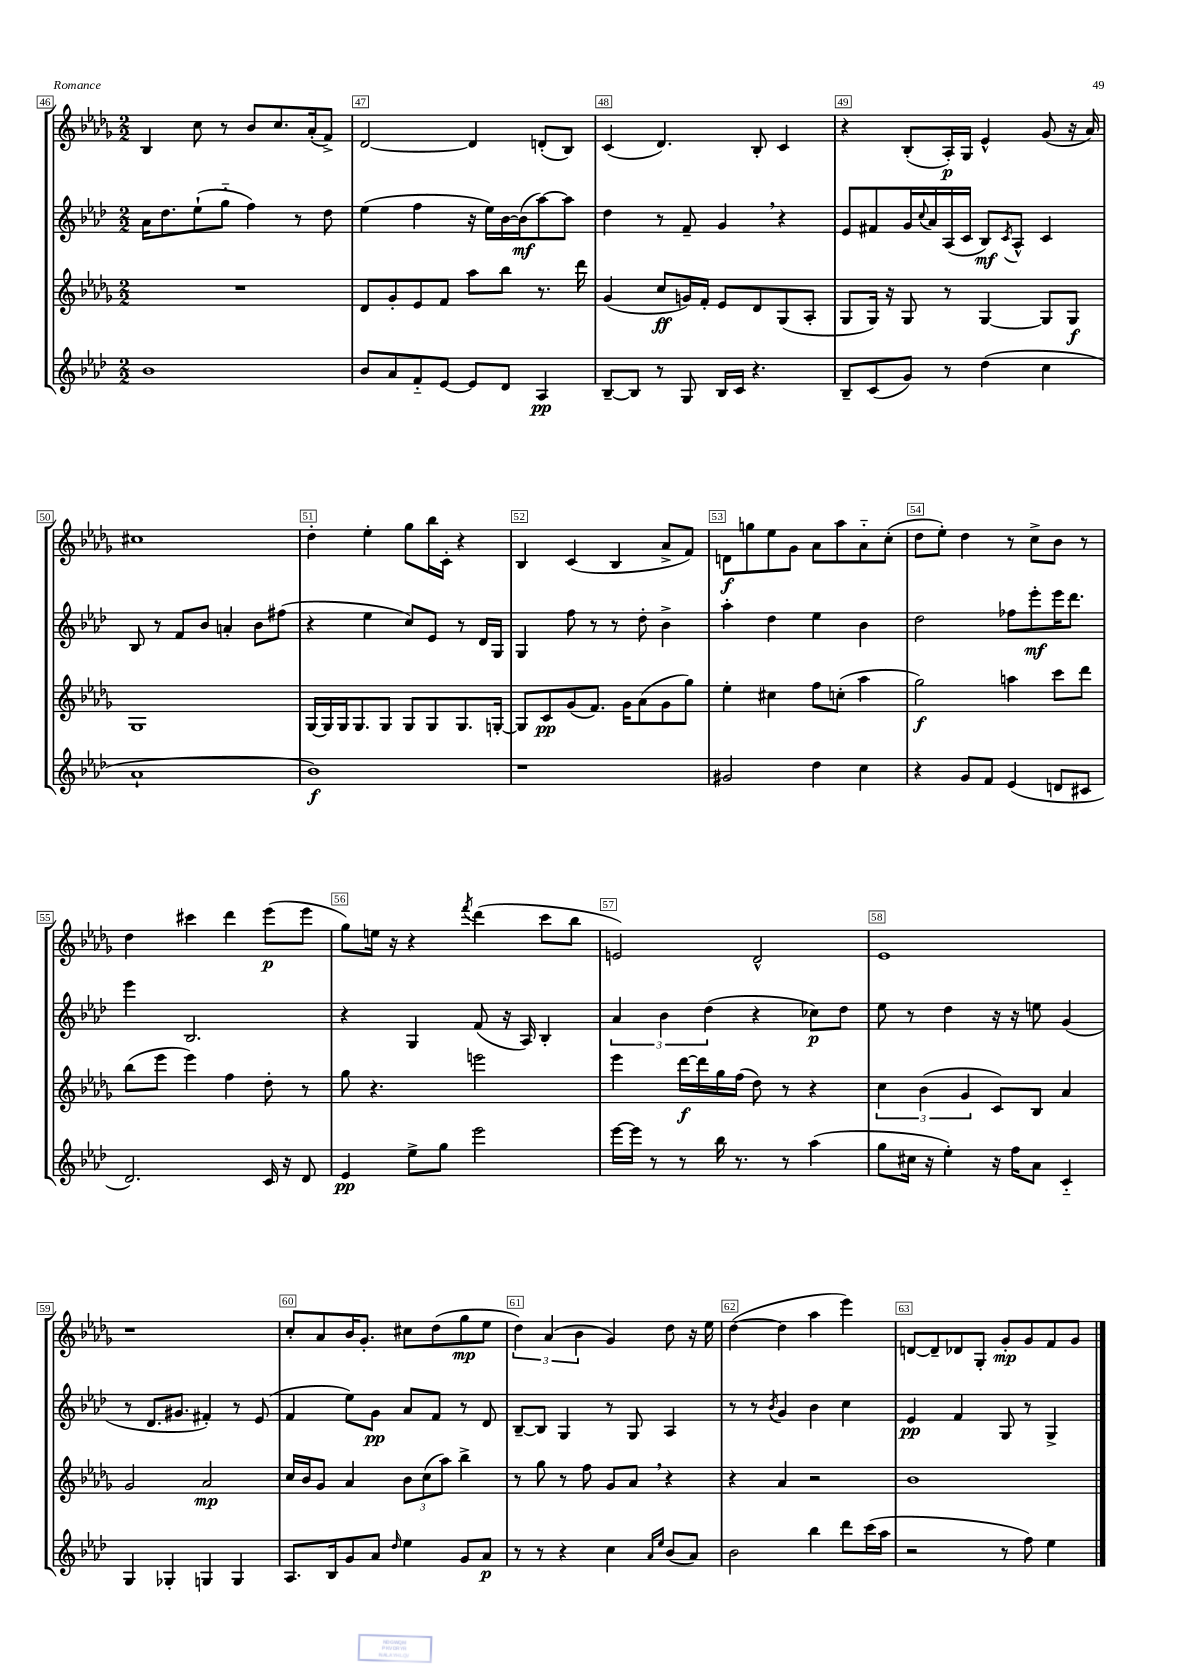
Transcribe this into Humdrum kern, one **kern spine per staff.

**kern	**dynam	**kern	**dynam	**kern	**dynam	**kern	**dynam
*part4	*part4	*part3	*part3	*part2	*part2	*part1	*part1
*staff4	*staff4	*staff3	*staff3	*staff2	*staff2	*staff1	*staff1
*clefG2	*	*clefG2	*	*clefG2	*	*clefG2	*
*k[b-e-a-d-]	*	*k[b-e-a-d-g-]	*	*k[b-e-a-d-]	*	*k[b-e-a-d-g-]	*
*M2/2	*	*M2/2	*	*M2/2	*	*M2/2	*
=46	=46	=46	=46	=46	=46	=46	=46
1b-	.	1r	.	16a-\KL	.	4B-/	.
.	.	.	.	8.dd-\	.	.	.
.	.	.	.	(8ee-`\	.	8cc\	.
.	.	.	.	8gg\J	.	8r	.
.	.	.	.	4ff\)	.	8b-/L	.
.	.	.	.	.	.	8.cc/	.
.	.	.	.	8r	.	.	.
.	.	.	.	.	.	(16a-'/k	.
.	.	.	.	8dd-\	.	8f^/J)	.
=47	=47	=47	=47	=47	=47	=47	=47
8b-/L	.	8d-/L	.	(4ee-\	.	[2d-/	.
8a-/	.	8g-'/	.	.	.	.	.
8f/	.	8e-/	.	4ff\	.	.	.
[8e-/J	.	8f/J	.	.	.	.	.
8e-/L]	.	8aa-\L	.	16r	.	4d-/]	.
.	.	.	.	16ee-\LL)	.	.	.
8d-/J	.	8bb-\J	.	[16b-\	.	.	.
.	.	.	.	(16b-\J]	mf	.	.
4A-/	pp	8.r	.	[8aa-\)	.	(8dn'/L	.
.	.	.	.	8aa-\J]	.	8B-/J)	.
.	.	16ddd-\	.	.	.	.	.
=48	=48	=48	=48	=48	=48	=48	=48
[8B-~/L	.	(4g-/	.	4dd-\	.	(4c/	.
8B-/J]	.	.	.	.	.	.	.
8r	.	8cc/L	ff	8r	.	4.d-/)	.
8G/	.	16gn/L)	.	8f~/	.	.	.
.	.	16f'/JJ	.	.	.	.	.
16B-/LL	.	8e-/L	.	4g,/	.	.	.
16c/JJ	.	.	.	.	.	.	.
4.r	.	8d-/	.	.	.	8B-'/	.
.	.	(8G-/	.	4r	.	4c/	.
.	.	8A-'/J	.	.	.	.	.
=49	=49	=49	=49	=49	=49	=49	=49
8B-~/L	.	8G-/L	.	8e-/L	.	4r	.
(8c/	.	16G-/Jk)	.	8f#X/	.	.	.
.	.	16r	.	.	.	.	.
8g/J)	.	8G-/	.	16g/L	.	(8B-'/L	.
.	.	.	.	8qqcc/	.	.	.
.	.	.	.	16a-/	.	.	.
8r	.	8r	.	(16A-/	.	16A-'/L)	p
.	.	.	.	16c/JJ	.	16G-/JJ	.
(4dd-\	.	[4G-/	.	8B-/L)	mf	4e-^^/	.
.	.	.	.	8qc/	.	.	.
.	.	.	.	8A-^^/J	.	.	.
4cc\	.	8G-/L]	.	4c/	.	(8g-/	.
.	.	8G-/J	f	.	.	16r	.
.	.	.	.	.	.	16a-/)	.
!!LO:LB:g=z
=50	=50	=50	=50	=50	=50	=50	=50
1a-`	.	1G-	.	8B-/	.	1cc#X	.
.	.	.	.	8r	.	.	.
.	.	.	.	8f/L	.	.	.
.	.	.	.	8b-/J	.	.	.
.	.	.	.	4an'/	.	.	.
.	.	.	.	8b-\L	.	.	.
.	.	.	.	(8ff#X\J	.	.	.
=51	=51	=51	=51	=51	=51	=51	=51
1b-)	f	[16G-/LL	.	4r	.	4dd-'\	.
.	.	16G-/]	.	.	.	.	.
.	.	16G-/J	.	.	.	.	.
.	.	8.G-/	.	.	.	.	.
.	.	.	.	4ee-\	.	4ee-'\	.
.	.	8G-/J	.	.	.	.	.
.	.	8G-/L	.	8cc/L)	.	8gg-\L	.
.	.	8G-/	.	8e-/J	.	16bb-\L	.
.	.	.	.	.	.	16c'\JJ	.
.	.	8.G-/	.	8r	.	4r	.
.	.	.	.	16d-/LL	.	.	.
.	.	[16Gn'/Jk	.	16G/JJ	.	.	.
=52	=52	=52	=52	=52	=52	=52	=52
1r	.	8G/L]	.	4G/	.	4B-/	.
.	.	8c/	pp	.	.	.	.
.	.	(8g-/	.	8ff\	.	(4c/	.
.	.	8.f/J)	.	8r	.	.	.
.	.	.	.	8r	.	4B-/	.
.	.	16g-\KL	.	.	.	.	.
.	.	(8a-\	.	8dd-'\	.	.	.
.	.	8g-\	.	4b-^\	.	8a-^/L	.
.	.	8gg-\J)	.	.	.	8f/J)	.
=53	=53	=53	=53	=53	=53	=53	=53
2g#X/	.	4ee-'\	.	4aa-'\	.	8dn\L	f
.	.	.	.	.	.	8ggn\	.
.	.	4cc#X\	.	4dd-\	.	8ee-\	.
.	.	.	.	.	.	8g-\J	.
4dd-\	.	8ff\L	.	4ee-\	.	8a-\L	.
.	.	(8ccn'\J	.	.	.	8aa-\	.
4cc\	.	4aa-\	.	4b-\	.	8a-\	.
.	.	.	.	.	.	(8cc'\J	.
=54	=54	=54	=54	=54	=54	=54	=54
4r	.	2gg-\)	f	2dd-\	.	8dd-\L	.
.	.	.	.	.	.	8ee-'\J)	.
8g/L	.	.	.	.	.	4dd-\	.
8f/J	.	.	.	.	.	.	.
(4e-/	.	4aan\	.	8ff-X\L	.	8r	.
.	.	.	.	8eee-'\	mf	8cc^\L	.
8dn/L	.	8ccc\L	.	16eee-\K	.	8b-\J	.
.	.	.	.	8.ddd-\J	.	.	.
8c#X/J	.	8ddd-\J	.	.	.	8r	.
!!LO:LB:g=z
=55	=55	=55	=55	=55	=55	=55	=55
2.d-/)	.	(8bb-\L	.	4eee-\	.	4dd-\	.
.	.	8eee-\J	.	.	.	.	.
.	.	4eee-\)	.	2.B-/	.	4ccc#X\	.
.	.	4ff\	.	.	.	4ddd-\	.
16c/	.	8dd-'\	.	.	.	(8eee-\L	p
16r	.	.	.	.	.	.	.
8d-/	.	8r	.	.	.	8eee-\J	.
=56	=56	=56	=56	=56	=56	=56	=56
4e-/	pp	8gg-\	.	4r	.	8gg-\L)	.
.	.	4.r	.	.	.	16een\Jk	.
.	.	.	.	.	.	16r	.
8ee-^\L	.	.	.	4G/	.	4r	.
8gg\J	.	.	.	.	.	.	.
.	.	.	.	.	.	8qfff/	.
2eee-\	.	2eeen\	.	(8f/	.	(4ddd-\	.
.	.	.	.	16r	.	.	.
.	.	.	.	16A-/)	.	.	.
.	.	.	.	4B-'/	.	8ccc\L	.
.	.	.	.	.	.	8bb-\J	.
=57	=57	=57	=57	=57	=57	=57	=57
[16eee-\LL	.	4eee-\	.	6a-/	.	2en/)	.
16eee-\JJ]	.	.	.	.	.	.	.
8r	.	.	.	.	.	.	.
.	.	.	.	6b-\	.	.	.
8r	.	[16ddd-\LL	f	.	.	.	.
.	.	16ddd-\]	.	.	.	.	.
.	.	.	.	(6dd-\	.	.	.
16bb-\	.	16gg-\	.	.	.	.	.
8.r	.	(16ff\JJ	.	.	.	.	.
.	.	8dd-\)	.	4r	.	2d-^^/	.
8r	.	8r	.	.	.	.	.
(4aa-\	.	4r	.	8cc-X\L)	p	.	.
.	.	.	.	8dd-\J	.	.	.
=58	=58	=58	=58	=58	=58	=58	=58
8gg\L	.	6cc\	.	8ee-\	.	1e-	.
16cc#X\Jk	.	.	.	8r	.	.	.
.	.	(6b-\	.	.	.	.	.
16r	.	.	.	.	.	.	.
4ee-'\)	.	.	.	4dd-\	.	.	.
.	.	6g-/	.	.	.	.	.
16r	.	8c/L)	.	16r	.	.	.
16ff\KL	.	.	.	16r	.	.	.
8a-\J	.	8B-/J	.	8een\	.	.	.
4c/	.	4a-/	.	(4g/	.	.	.
!!LO:LB:g=z
=59	=59	=59	=59	=59	=59	=59	=59
4G/	.	2g-/	.	8r	.	1r	.
.	.	.	.	8.d-/L	.	.	.
4G-X'/	.	.	.	.	.	.	.
.	.	.	.	8.g#X/J	.	.	.
4Gn/	.	2a-/	mp	4f#X'/)	.	.	.
4G/	.	.	.	8r	.	.	.
.	.	.	.	(8e-/	.	.	.
=60	=60	=60	=60	=60	=60	=60	=60
8.A-/L	.	16cc/LL	.	4f/	.	8cc'/L	.
.	.	16b-/J	.	.	.	.	.
.	.	8g-/J	.	.	.	8a-/	.
16B-/k	.	.	.	.	.	.	.
8g/	.	4a-/	.	8ee-\L)	.	16b-/K	.
.	.	.	.	.	.	8.g-'/J	.
8a-/J	.	.	.	8g\J	pp	.	.
16qqdd-/	.	.	.	.	.	.	.
4ee-\	.	12b-\L	.	8a-/L	.	8cc#X\L	.
.	.	(12cc\	.	.	.	.	.
.	.	.	.	8f/J	.	(8dd-\	.
.	.	12aa-\J)	.	.	.	.	.
8g/L	.	4bb-^\	.	8r	.	8gg-\	mp
8a-/J	p	.	.	8d-/	.	8ee-\J	.
=61	=61	=61	=61	=61	=61	=61	=61
8r	.	8r	.	[8B-~/L	.	6dd-\)	.
8r	.	8gg-\	.	8B-/J]	.	.	.
.	.	.	.	.	.	(6a-/	.
4r	.	8r	.	4G/	.	.	.
.	.	.	.	.	.	6b-\	.
.	.	8ff\	.	.	.	.	.
4cc\	.	8g-/L	.	8r	.	4g-/)	.
.	.	8a-,/J	.	8G/	.	.	.
16qqa-/LL	.	.	.	.	.	.	.
16qqee-/JJ	.	.	.	.	.	.	.
(8b-/L	.	4r	.	4A-/	.	8dd-\	.
8a-/J)	.	.	.	.	.	16r	.
.	.	.	.	.	.	16ee-\	.
=62	=62	=62	=62	=62	=62	=62	=62
2b-\	.	4r	.	8r	.	([4dd-\	.
.	.	.	.	8r	.	.	.
.	.	.	.	8qb-/	.	.	.
.	.	4a-/	.	4g/	.	4dd-\]	.
4bb-\	.	2r	.	4b-\	.	4aa-\	.
8ddd-\L	.	.	.	4cc\	.	4eee-\)	.
(16ccc\L	.	.	.	.	.	.	.
16aa-\JJ	.	.	.	.	.	.	.
=63	=63	=63	=63	=63	=63	=63	=63
2r	.	1b-	.	4e-/	pp	[8dn/L	.
.	.	.	.	.	.	8d~/]	.
.	.	.	.	4f/	.	8d-X/	.
.	.	.	.	.	.	8G-'/J	.
8r	.	.	.	8G/	.	8g-'/L	mp
8ff\)	.	.	.	8r	.	8g-/	.
4ee-\	.	.	.	4G^/	.	8f/	.
.	.	.	.	.	.	8g-/J	.
==	==	==	==	==	==	==	==
*-	*-	*-	*-	*-	*-	*-	*-
